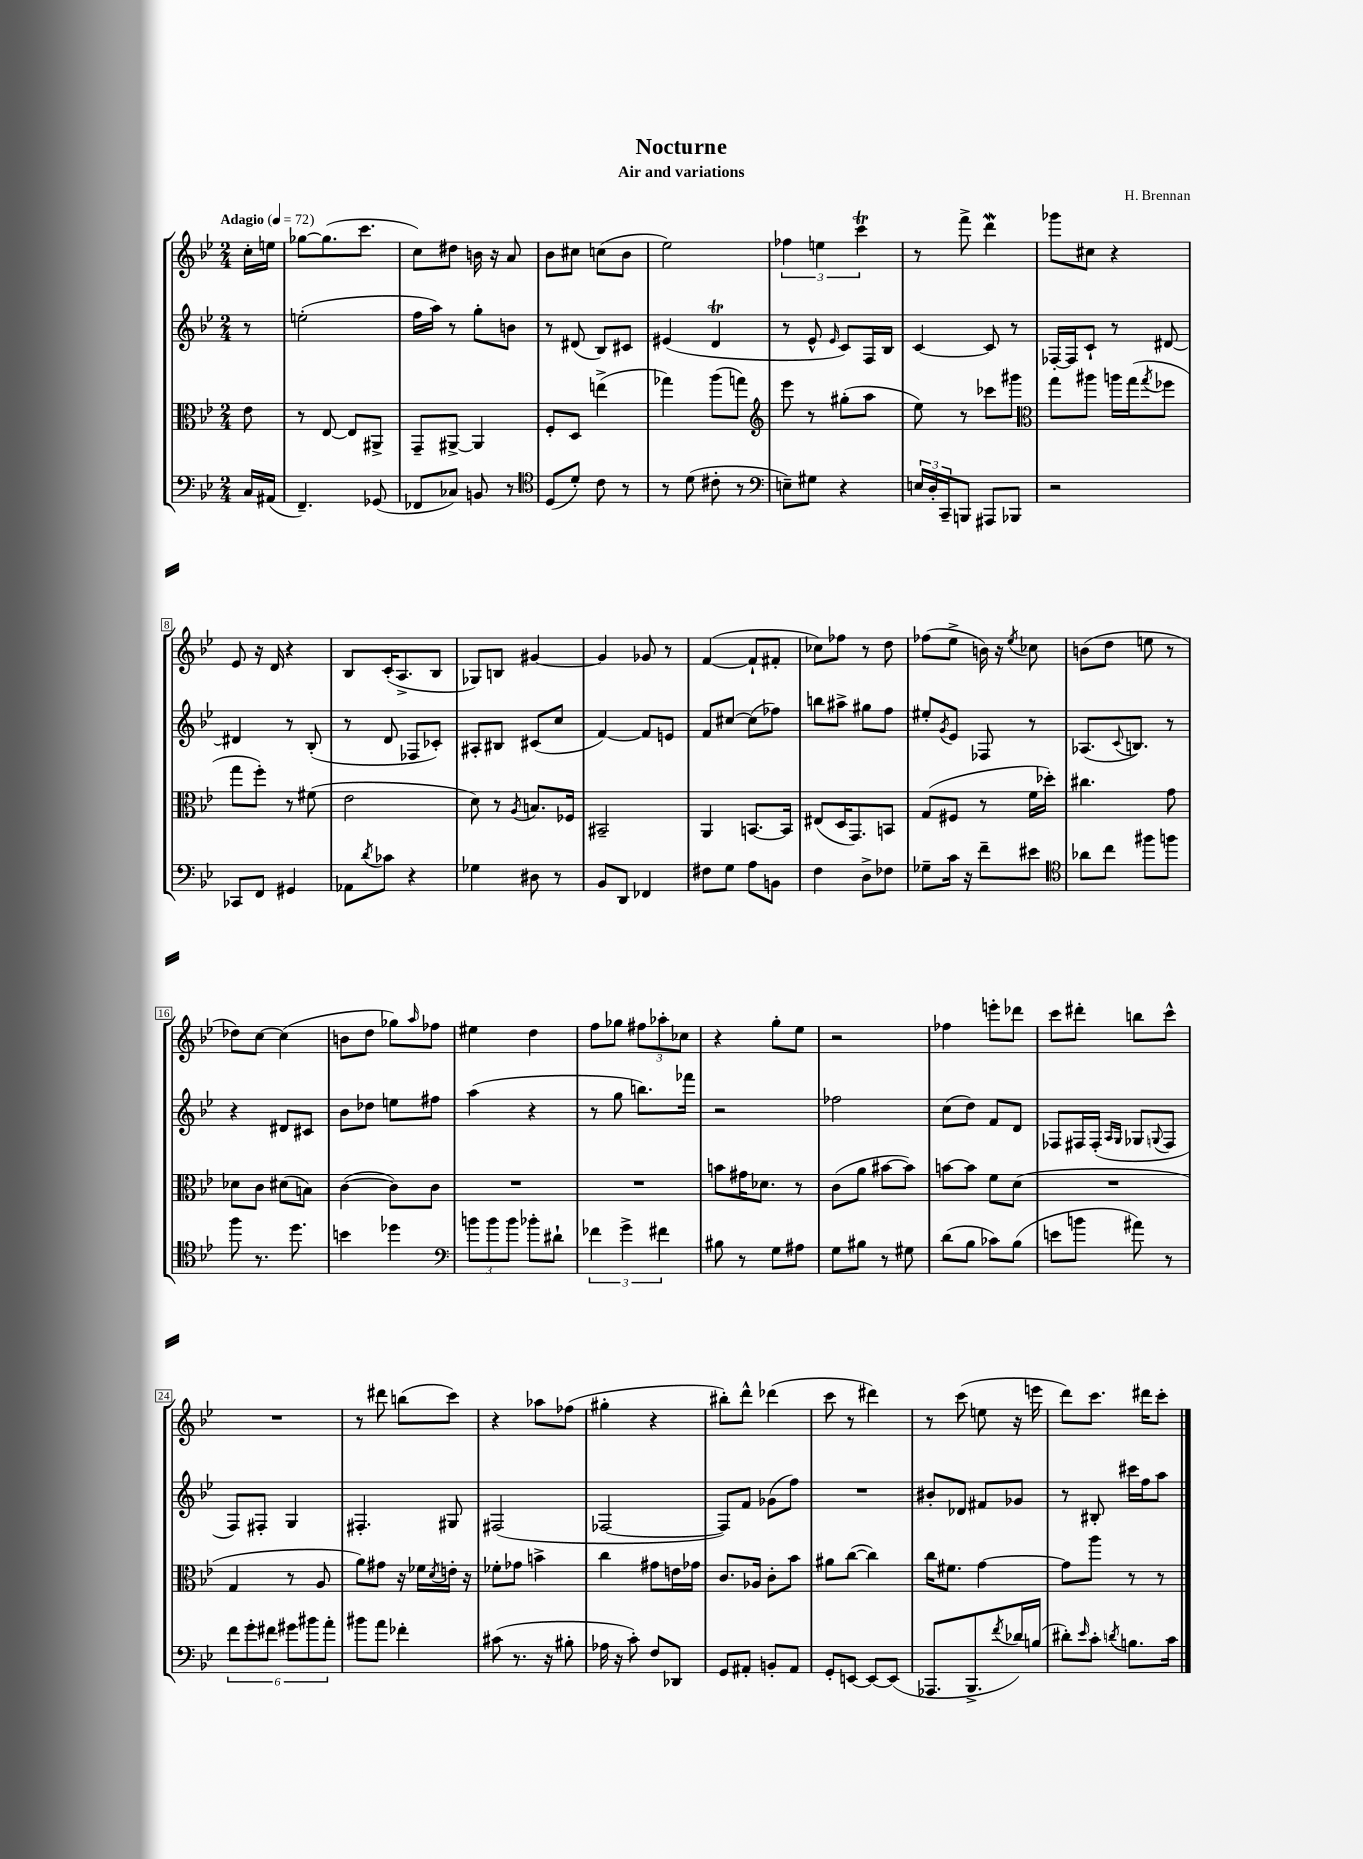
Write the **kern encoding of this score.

**kern	**kern	**kern	**kern
*staff4	*staff3	*staff2	*staff1
*clefF4	*clefC3	*clefG2	*clefG2
*k[b-e-]	*k[b-e-]	*k[b-e-]	*k[b-e-]
*M2/4	*M2/4	*M2/4	*M2/4
*MM72	*MM72	*MM72	*MM72
16C	8e-	8r	16cc'
(16AA#	.	.	16ee
=	=	=	=
4.FF~)	8r	(2ee'	[8gg-
.	[8E-	.	(8.gg-]
.	8E-]	.	.
.	.	.	8.ccc
(8GG-	8AA#^	.	.
=	=	=	=
8FF-	8GG~	16ff	8cc)
.	.	16aa)	.
8C-)	[8AA#^	8r	8dd#
8BB	4AA#]	8gg'	16b
.	.	.	16r
8r	.	8b	8a
=	=	=	=
*clefC4	*	*	*
(8D	8F'	8r	8b-
8d')	8D	(8d#	8cc#
8c	(4ee^	8B-)	(8cc
8r	.	8c#	8b-
=	=	=	=
8r	4gg-)	(4e#	2ee-)
(8d	.	.	.
8c#'	(8aa	4d	.
8r	8gg)	.	.
=	=	=	=
*clefF4	*clefG2	*	*
8E~)	8eee-	8r	6ff-
8G#	8r	8e-^^	.
.	.	.	6ee
.	.	16qqe-	.
4r	(8gg#'	8c)	.
.	.	.	6ccc
.	8aa	16F	.
.	.	16B-	.
=	=	=	=
24E	8ee-)	[4c	8r
24D'	.	.	.
24CC~	.	.	.
8BBB	8r	.	8fff^
8AAA#	8ccc-	8c]	4ddd
8BBB-	8ggg#	8r	.
=	=	=	=
*	*clefC3	*	*
2r	8gg	[16F-'	8ggg-
.	.	16F-]	.
.	8aa#	8c`	8cc#
.	16aa	8r	4r
.	(16gg	.	.
.	8qgg	.	.
.	8ff-	[8d#	.
=	=	=	=
8CC-	8gg	4d#]	8e-
8FF	8ff')	.	16r
.	.	.	16d
4GG#	8r	8r	4r
.	(8f#	(8B-'	.
=	=	=	=
8AA-	2e-	8r	8B-
8qd	.	.	.
8c-	.	8d	(16c'
.	.	.	8.A^
4r	.	8F-	.
.	.	8c-')	8B-
=	=	=	=
4G-	8d)	8A#'	8G-)
.	8r	8B#	8B
.	8qA	.	.
8D#	8.B	(8c#	[4g#
8r	.	8cc	.
.	16F-	.	.
=	=	=	=
8BB-	2BB#~	[4f)	4g#]
8DD	.	.	.
4FF-	.	8f]	8g-
.	.	8e	8r
=	=	=	=
8F#	4AA	8f	([4f
8G	.	[8cc#	.
8A	[8.BB	(8cc#]	8f`]
8BB	.	8ff-)	8f#'
.	16BB]	.	.
=	=	=	=
4F	(8E#	8bb	8cc-)
.	16D	8aa#^	8ff-
.	8.GG)	.	.
8D^	.	8gg#	8r
8F-	8BB	8ff	8dd
=	=	=	=
8G-~	(8G	8ee#'	(8ff-
.	.	8qg	.
16c	8F#	8e-	8ee-^
16r	.	.	.
8f~	8r	8F-	16b)
.	.	.	16r
.	.	.	8qee-
8e#	16f	8r	8cc-
.	16dd-')	.	.
=	=	=	=
*clefC4	*	*	*
8a-	4.cc#	(8.A-	(8b
8cc	.	.	8dd
.	.	8qqc	.
.	.	8.B)	.
8ff#	.	.	8ee
8ff	8g	8r	8r
=	=	=	=
8ff	8d-	4r	8dd-)
8.r	8c	.	[8cc
.	(8d#	8d#	(4cc]
8.dd	.	.	.
.	8B)	8c#	.
=	=	=	=
4b	([4c	8b-	8b
.	.	8dd-	8dd
4dd-	8c])	8ee	8gg-)
.	.	.	16qqaa
.	8c	8ff#	8ff-
=	=	=	=
*clefF4	*	*	*
12b	2r	(4aa	4ee#
12b	.	.	.
12b	.	.	.
8b-'	.	4r	4dd
8d#`	.	.	.
=	=	=	=
6f-	2r	8r	8ff
.	.	8gg	8gg-
6g^	.	.	.
.	.	8.bb)	12ff#
6f#	.	.	12aa-'
.	.	.	12cc-
.	.	16fff-	.
=	=	=	=
8B#	8b	2r	4r
8r	16g#	.	.
.	8.d-	.	.
8G	.	.	8gg'
8A#	8r	.	8ee-
=	=	=	=
8G	(8c	2ff-	2r
8B#	8a	.	.
8r	[8b#	.	.
8G#	8b#])	.	.
=	=	=	=
(8d	[8b	(8cc	4ff-
8B-	8b]	8dd)	.
8c-)	8f	8f	8eee'
(8B-	(8d	8d	8ddd-
=	=	=	=
8e	2r	8F-	8ccc
8b	.	16F#	8ddd#'
.	.	(16F#'	.
.	.	16qqA	.
.	.	16qqG	.
8a#)	.	8G-	8bb
.	.	8qqG	.
8r	.	8F#	8ccc^^
=	=	=	=
12f	4G	8F)	2r
12g'	.	.	.
.	.	8F#'	.
12f#	.	.	.
12g#	8r	4G	.
12b#	.	.	.
.	8A	.	.
12a'	.	.	.
=	=	=	=
8b#	8a)	4.F#'	8r
8a	8g#	.	8ddd#
4f-'	16r	.	(8bb
.	16f-	.	.
.	8qd	.	.
.	16e'	8G#	8ccc)
.	16r	.	.
=	=	=	=
(8c#	8f-'	(2F#	4r
8.r	8g-	.	.
.	4b^	.	8aa-
16r	.	.	.
8B#'	.	.	(8ff-
=	=	=	=
16A-	4cc	[2F-	4gg#'
16r	.	.	.
8c')	.	.	.
8F	8g#	.	4r
8DD-	16e	.	.
.	16g-	.	.
=	=	=	=
8GG	8.c	8F-])	8bb#')
8AA#'	.	8f	8ddd^^
.	16A-	.	.
8BB'	8c'	(8g-	(4ddd-
8AA#	8b-	8ff)	.
=	=	=	=
8GG'	8a#	2r	8ccc
[8EE	([8cc	.	8r
8EE_	4cc])	.	4ddd#)
(8EE]	.	.	.
=	=	=	=
8.AAA-	16cc	8b#'	8r
.	8.f#	.	.
.	.	8d-	(8ccc
8.BBB-^	.	.	.
.	[4g	8f#	8ee
8qf	.	.	.
16d-)	.	8g-	16r
(16B	.	.	16eee
=	=	=	=
8d#')	8g]	8r	8ddd)
16qqe-	.	.	.
8c'	8aa	8B#'	8.ccc
8qd	.	.	.
8.B	8r	16ccc#	.
.	.	16ff	16ddd#
.	8r	8aa	8ccc'
16c	.	.	.
==	==	==	==
*-	*-	*-	*-
